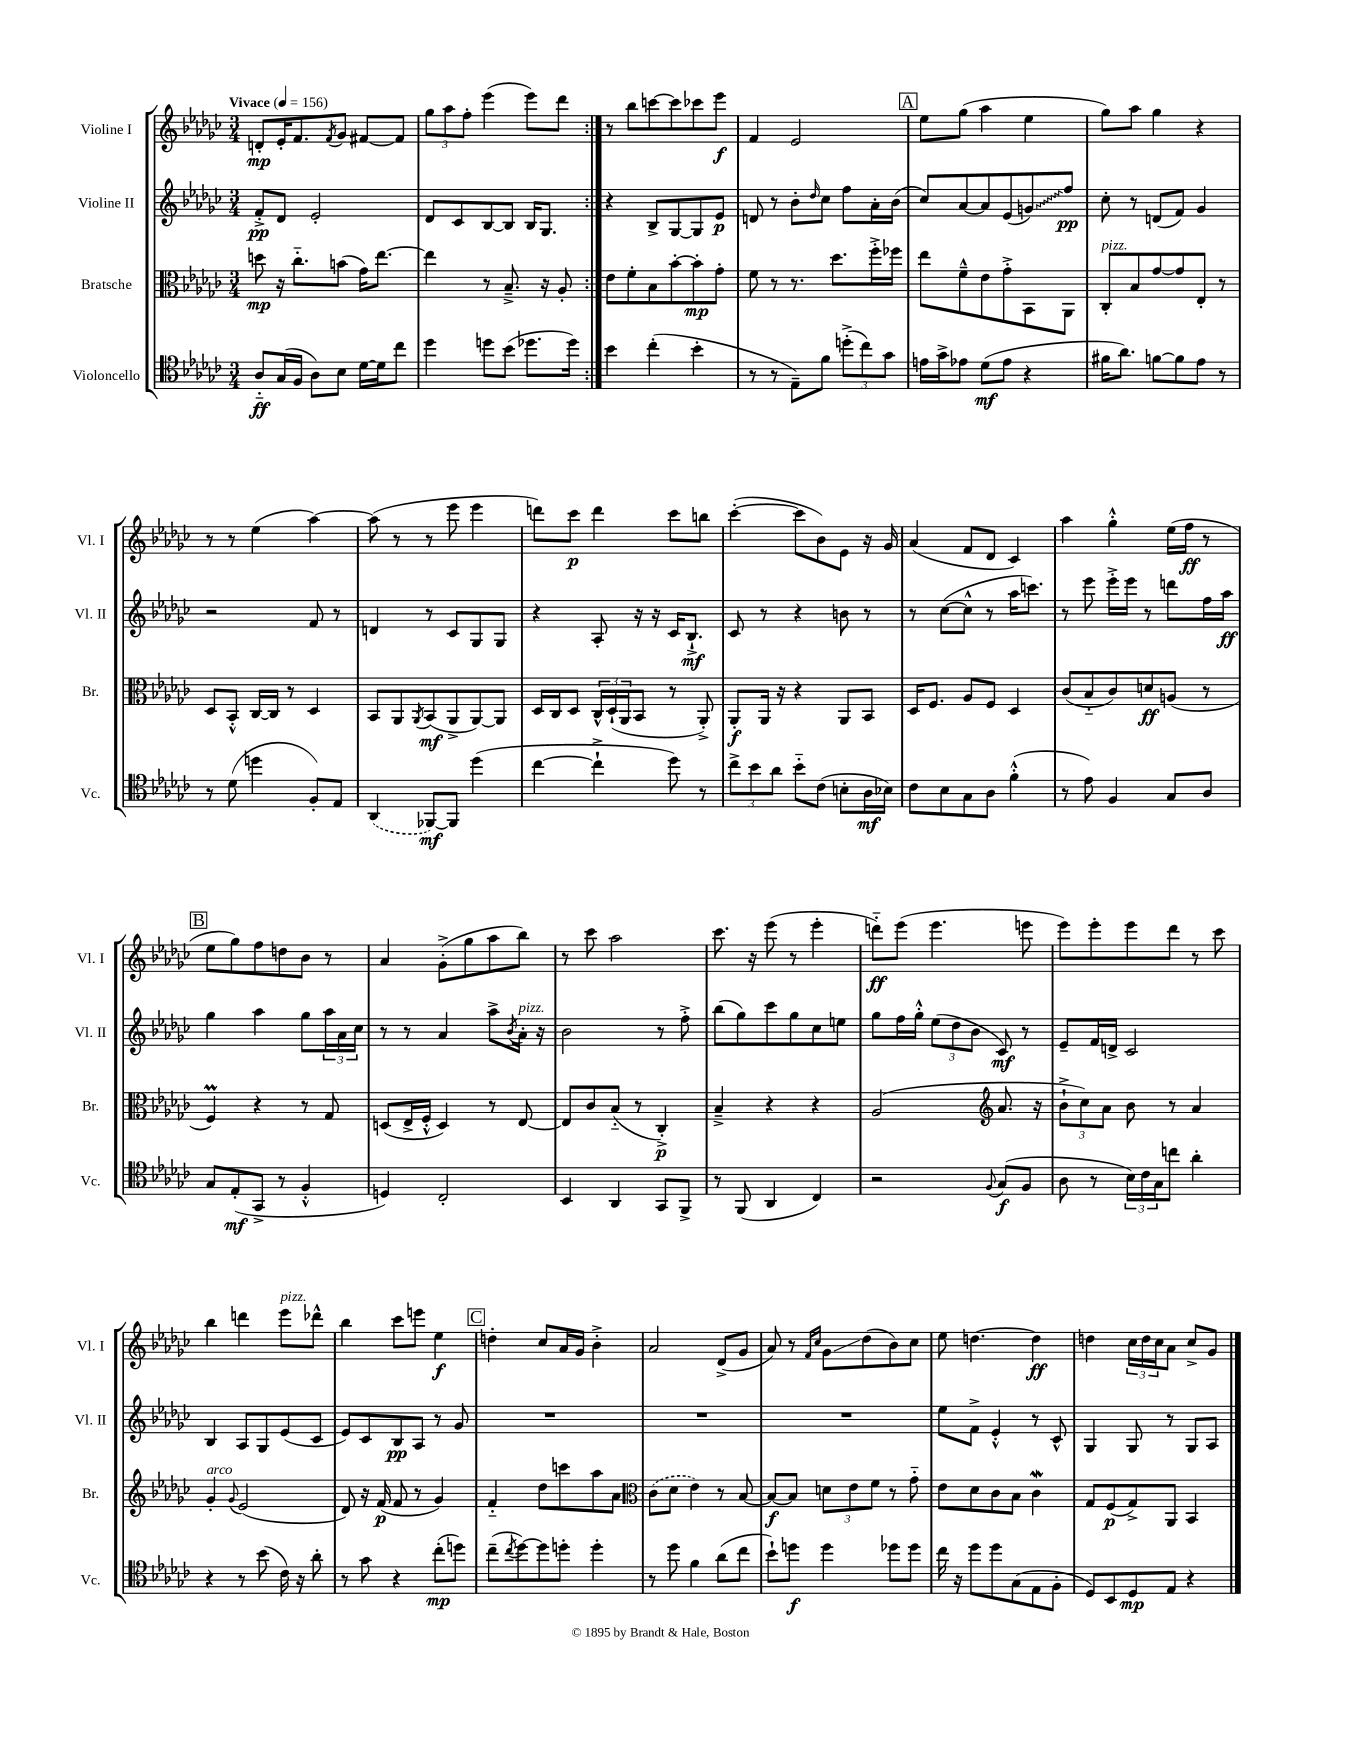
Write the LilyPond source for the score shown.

<<
\new StaffGroup <<
\new Staff = "s0" \with { instrumentName = "Violine I" shortInstrumentName = "Vl. I" } {
    \clef treble \key ges \major \numericTimeSignature \time 3/4 \tempo "Vivace" 4 = 156
    \repeat volta 2 { d'8-.\mp ees'16-. f'8. \acciaccatura { f'8 } ges'8 fis'8~ fis'8 |
    \tuplet 3/2 { ges''8 aes''8 f''8-. } ees'''4( ees'''8) des'''8 | }
    r8 bes''8 c'''8~ c'''8 ces'''8 ees'''8\f |
    f'4 ees'2 |
    \mark \markup { \box "A" } ees''8 ges''8( aes''4 ees''4 |
    ges''8) aes''8 ges''4 r4 |
    r8 r8 ees''4( aes''4~) |
    aes''8( r8 r8 ees'''8 ees'''4 |
    d'''8) ces'''8\p d'''4 ces'''8 b''8 |
    ces'''4~-.( ces'''8 bes'8) ees'8 r16 ges'16 |
    aes'4( f'8 des'8 ces'4) |
    aes''4 ges''4-.-^ ees''16( f''16\ff r8 |
    \mark \markup { \box "B" } ees''8 ges''8) f''8 d''8 bes'8 r8 |
    aes'4 ges'8-.->( ges''8 aes''8 bes''8) |
    r8 ces'''8 aes''2 |
    ces'''8. r16 ees'''8( r8 ees'''4-. |
    d'''8-_\ff) ees'''8( ees'''4. e'''8 |
    ees'''8) ees'''8-. ees'''8 des'''8 r8 ces'''8 |
    bes''4 d'''4 ees'''8^\markup { \italic "pizz." } des'''8-^ |
    bes''4 ces'''8 e'''8 ees''4\f |
    \mark \markup { \box "C" } d''4-. ces''8 aes'16 ges'16 bes'4-.-> |
    aes'2 des'8->( ges'8 |
    aes'8) r8 \grace { f'16 ces''16 } ges'8\glissando des''8( bes'8) ces''8 |
    ees''8 d''4.~ d''4\ff |
    d''4 \tuplet 3/2 { ces''16 d''16 ces''16 } aes'8 ces''8-> ges'8 \bar "|." |
}
\new Staff = "s1" \with { instrumentName = "Violine II" shortInstrumentName = "Vl. II" } {
    \clef treble \key ges \major \numericTimeSignature \time 3/4
    \repeat volta 2 { f'8-.->\pp des'8 ees'2-. |
    des'8 ces'8 bes8~ bes8 bes16 ges8. | }
    r4 bes8-> ges8~ ges8 ees'8\p |
    d'8 r8 bes'8-. \grace { des''16 } ces''8 f''8 aes'16-. bes'16( |
    \mark \markup { \box "A" } ces''8) aes'8~ aes'8 ees'8( \once \override Glissando.style = #'zigzag g'8\glissando) f''8\pp |
    ces''8-. r8 d'8( f'8) ges'4 |
    r2 f'8 r8 |
    d'4 r8 ces'8 ges8 ges8 |
    r4 aes8-. r16 r16 ces'16 bes8.-!->\mf |
    ces'8 r8 r4 b'8 r8 |
    r8 ces''8~( ces''8-^ r8 aes''16 c'''8.) |
    r8 ees'''8 ees'''16-.-> ees'''16 r8 d'''8 f''16 aes''16\ff |
    \mark \markup { \box "B" } ges''4 aes''4 ges''8 \tuplet 3/2 { aes''16 aes'16 ces''16 } |
    r8 r8 aes'4 aes''8-> \acciaccatura { bes'8 } aes'16-.^\markup { \italic "pizz." } r16 |
    bes'2 r8 f''8-.-> |
    bes''8( ges''8) ces'''8 ges''8 ces''8 e''8 |
    ges''8 f''16 ges''16-.-^ \tuplet 3/2 { ees''8( des''8 bes'8 } ces'8\mf) r8 |
    ees'8-- f'16 d'16-> ces'2 |
    bes4 aes8 ges8 ees'8( ces'8 |
    ees'8) ces'8 bes8\pp aes8 r8 ges'8 |
    \mark \markup { \box "C" } R2. |
    R2. |
    R2. |
    ees''8 f'8-> ees'4-.-^ r8 ces'8-^ |
    ges4 ges8 r8 ges8 aes8 \bar "|." |
}
\new Staff = "s2" \with { instrumentName = "Bratsche" shortInstrumentName = "Br." } {
    \clef alto \key ges \major \numericTimeSignature \time 3/4
    \repeat volta 2 { d''8\mp r16 ces''8.-_ b'8( ges'16) ees''8.~ |
    ees''4 r8 bes8.---> r16 aes8-. | }
    ees'8 f'8-. bes8 bes'8~-. bes'8-.\mp ges'8-. |
    f'8 r8 r8. des''8. f''16-.-> fes''16 |
    \mark \markup { \box "A" } ees''8 f'8---^ ees'8 ges'8-.-> bes,8 aes,8 |
    ces8-.^\markup { \italic "pizz." } bes8 ges'8~ ges'8 ees8-. r8 |
    des8 bes,8-.-^ ces16~ ces16 r8 des4 |
    bes,8 aes,8 \acciaccatura { aes,8 } bes,8\mf( aes,8-> aes,8~) aes,8 |
    des16 ces16 des8 \tuplet 3/2 { ces16-^ des16-!( aes,16 } bes,8 r8 aes,8-.->) |
    aes,8-.\f aes,16 r16 r4 aes,8 bes,8 |
    des16 f8. aes8 f8 des4 |
    ces'8( bes8-_ ces'8) d'8\ff a8( r8 |
    \mark \markup { \box "B" } f4\prall) r4 r8 ges8 |
    d8( ees16-> f16-.-^ d4) r8 ees8~ |
    ees8 ces'8 bes8-_( r8 ces4-.->\p) |
    bes4---> r4 r4 |
    aes2( \clef treble aes'8. r16 |
    \tuplet 3/2 { bes'8-!-> ces''8) aes'8 } bes'8 r8 aes'4 |
    ges'4-.^\markup { \italic "arco" } \appoggiatura { ges'8 } ees'2( |
    des'8) r16 f'16\p( f'8 r8 ges'4) |
    \mark \markup { \box "C" } f'4-_ des''8 c'''8 aes''8 aes'8 |
    \clef alto \once \slurDashed ces'8( des'8 ees'4) r8 bes8~ |
    bes8~\f bes8 \tuplet 3/2 { d'8 ees'8 f'8 } r8 ges'8-_ |
    ees'8 des'8 ces'8 bes8 ces'4\mordent |
    ges8 f8\p( ges8->) aes,8 bes,4 \bar "|." |
}
\new Staff = "s3" \with { instrumentName = "Violoncello" shortInstrumentName = "Vc." } {
    \clef tenor \key ges \major \numericTimeSignature \time 3/4
    \repeat volta 2 { aes8-_\ff ges16( f16 aes8) bes8 des'16~ des'16 ces''8 |
    des''4 d''8 bes'8( des''8. des''16) | }
    bes'4 ces''4-.( bes'4-. |
    r8 r8 ees8--) f'8 \tuplet 3/2 { d''8-.->( ces''8) ges'8 } |
    \mark \markup { \box "A" } e'16 ges'16-> ees'8 des'8\mf( ees'8 r4 |
    fis'16 aes'8.) f'8~ f'8 ees'8 r8 |
    r8 des'8( d''4 f8-.) ees8 |
    \once \slurDashed aes,4( fes,8~\mf) fes,8 des''4( |
    ces''4~ ces''4-!-> des''8) r8 |
    \tuplet 3/2 { ces''8-> bes'8 aes'8 } bes'8-_ ces'8( b8-. aes16\mf bes16) |
    ces'8 bes8 ges8 aes8 f'4-.-^( |
    r8 ees'8) f4 ges8 aes8 |
    \mark \markup { \box "B" } ges8 ees8-.\mf( ges,8-> r8 f4-.-^ |
    d4) ces2-. |
    bes,4 aes,4 ges,8 f,8-> |
    r8 f,8( aes,4 ces4) |
    r2 \appoggiatura { f8 } ges8\f( f8 |
    aes8 r8 \tuplet 3/2 { bes16) ces'16 ges16 } c''8 aes'4-. |
    r4 r8 bes'8( ces'16) r16 aes'8-. |
    r8 ges'8 r4 ces''8-.\mp( d''8) |
    \mark \markup { \box "C" } ces''8--( \acciaccatura { ces''8 } des''8~) des''8 d''8-. d''4-. |
    r8 des''8 f'4 aes'8( ces''8 |
    bes'8-!) d''8\f d''4 des''8 des''8 |
    ces''16 r16 des''8 des''8 ges8( ees8 f8-. |
    des8) bes,8 des8\mp ees8 r4 \bar "|." |
}
>>
>>
\layout { \context { \Score \remove "Bar_number_engraver" } }
